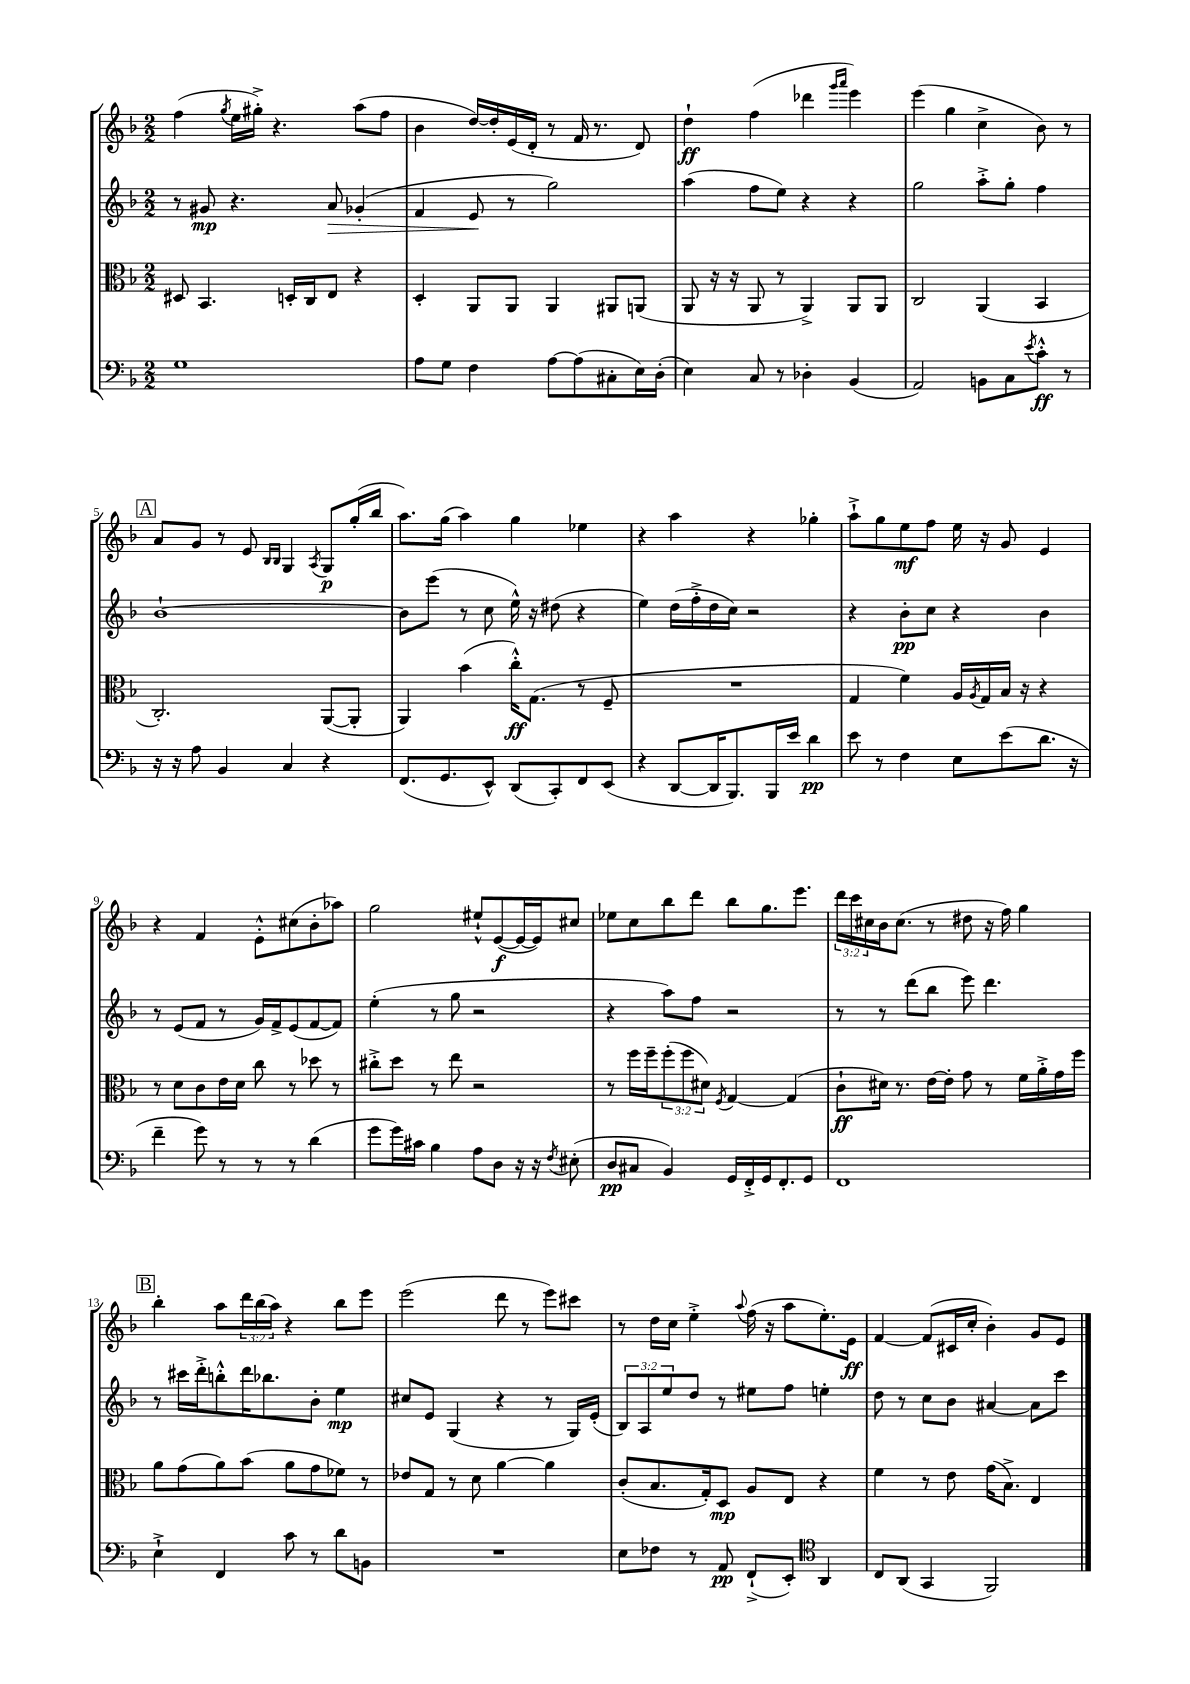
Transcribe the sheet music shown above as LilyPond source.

<<
\new StaffGroup <<
\new Staff = "s0" {
    \clef treble \key f \major \numericTimeSignature \time 2/2 \override Staff.TupletNumber.text = #tuplet-number::calc-fraction-text
    f''4( \acciaccatura { g''8 } e''16 gis''16-.->) r4. a''8( f''8 |
    bes'4 d''16~) d''16-. e'16( d'16-. r8 f'16 r8. d'8) |
    d''4-!\ff f''4( des'''4 \grace { g'''16 a'''16 } e'''4) |
    e'''4( g''4 c''4-> bes'8) r8 |
    \mark \markup { \box "A" } a'8 g'8 r8 e'8 \grace { bes16 bes16 } g4 \acciaccatura { a8 } g8\p g''16-.( bes''16 |
    a''8.) g''16( a''4) g''4 ees''4 |
    r4 a''4 r4 ges''4-. |
    a''8-!-> g''8 e''8\mf f''8 e''16 r16 g'8 e'4 |
    r4 f'4 e'8-.-^ cis''8( bes'8-. aes''8) |
    g''2 eis''8-!-^ e'8~\f( e'16~ e'16) cis''8 |
    ees''8 c''8 bes''8 d'''8 bes''8 g''8. e'''8. |
    \tuplet 3/2 { d'''16 c'''16 cis''16 } bes'16 cis''8.( r8 dis''8 r16 f''16) g''4 |
    \mark \markup { \box "B" } bes''4-. a''8 \tuplet 3/2 { d'''16 bes''16( a''16) } r4 bes''8 e'''8 |
    e'''2( d'''8 r8 e'''8) cis'''8 |
    r8 d''16 c''16 e''4-.-> \appoggiatura { a''8 } f''16( r16 a''8 e''8.-.) e'16\ff |
    f'4~ f'8( cis'16 c''16-. bes'4-.) g'8 e'8 \bar "|." |
}
\new Staff = "s1" {
    \clef treble \key f \major \numericTimeSignature \time 2/2 \override Staff.TupletNumber.text = #tuplet-number::calc-fraction-text
    r8 gis'8\mp r4. a'8\> ges'4-.( |
    f'4 e'8\! r8 g''2) |
    a''4( f''8 e''8) r4 r4 |
    g''2 a''8-.-> g''8-. f''4 |
    \mark \markup { \box "A" } bes'1~-! |
    bes'8 e'''8( r8 c''8 e''16-^) r16 dis''8( r4 |
    e''4) d''16( f''16-.-> d''16 c''16) r2 |
    r4 bes'8-.\pp c''8 r4 bes'4 |
    r8 e'8( f'8 r8 g'16) f'16-> e'8( f'8~ f'8) |
    e''4-.( r8 g''8 r2 |
    r4 a''8) f''8 r2 |
    r8 r8 d'''8( bes''8 e'''8) d'''4. |
    \mark \markup { \box "B" } r8 cis'''16 d'''16-.-> b''8-.-^ d'''16 bes''8. bes'8-. e''4\mp |
    cis''8 e'8 g4( r4 r8 g16) e'16-.( |
    \tuplet 3/2 { bes8) a8 e''8 } d''8 r8 eis''8 f''8 e''4-. |
    d''8 r8 c''8 bes'8 ais'4~ ais'8 c'''8 \bar "|." |
}
\new Staff = "s2" {
    \clef alto \key f \major \numericTimeSignature \time 2/2 \override Staff.TupletNumber.text = #tuplet-number::calc-fraction-text
    dis8 bes,4. d16-. c16 e8 r4 |
    d4-. a,8 a,8 a,4 ais,8 a,8( |
    a,8 r16 r16 a,8 r8 a,4->) a,8 a,8 |
    c2 a,4( bes,4 |
    \mark \markup { \box "A" } c2.-.) a,8~( a,8-. |
    a,4) bes'4( c''16-.-^\ff) g8.( r8 f8-- |
    R1 |
    g4 f'4) a16 \acciaccatura { a8 } g16 bes16 r16 r4 |
    r8 d'8 c'8 e'16 d'16 c''8 r8 des''8 r8 |
    cis''8-.-> d''8 r8 e''8 r2 |
    r8 f''16 f''16-- \tuplet 3/2 { f''8-.( f''8 dis'8) } \acciaccatura { f8 } g4~ g4( |
    c'8-!\ff dis'16) r8. e'16~ e'16-. g'8 r8 f'16 a'16-.-> g'16 f''16 |
    \mark \markup { \box "B" } a'8 g'8( a'8) bes'8( a'8 g'8 fes'8) r8 |
    ees'8 g8 r8 d'8 a'4~ a'4 |
    c'8-.( bes8. g16-.) d8\mp a8 e8 r4 |
    f'4 r8 e'8 g'16( bes8.->) e4 \bar "|." |
}
\new Staff = "s3" {
    \clef bass \key f \major \numericTimeSignature \time 2/2
    g1 |
    a8 g8 f4 a8~ a8( cis8-. e16) d16-.( |
    e4) c8 r8 des4-. bes,4( |
    a,2) b,8 c8 \acciaccatura { e'8 } c'8-.-^\ff r8 |
    \mark \markup { \box "A" } r16 r16 a8 bes,4 c4 r4 |
    f,8.( g,8. e,8-^) d,8( c,8-.) f,8 e,8( |
    r4 d,8~ d,16 bes,,8.) bes,,16 e'16 d'4\pp |
    e'8 r8 f4 e8 e'8( d'8. r16 |
    f'4-- g'8) r8 r8 r8 d'4( |
    g'8 g'16) cis'16 bes4 a8 d8 r16 r16 \acciaccatura { f8 } eis8-.( |
    d8\pp cis8 bes,4) g,16 f,16-.-> g,16 f,8.-. g,8 |
    f,1 |
    \mark \markup { \box "B" } e4-!-> f,4 c'8 r8 d'8 b,8 |
    R1 |
    e8 fes8 r8 a,8\pp f,8-!->( e,8-.) \clef tenor a,4 |
    c8 a,8( g,4 f,2) \bar "|." |
}
>>
>>
